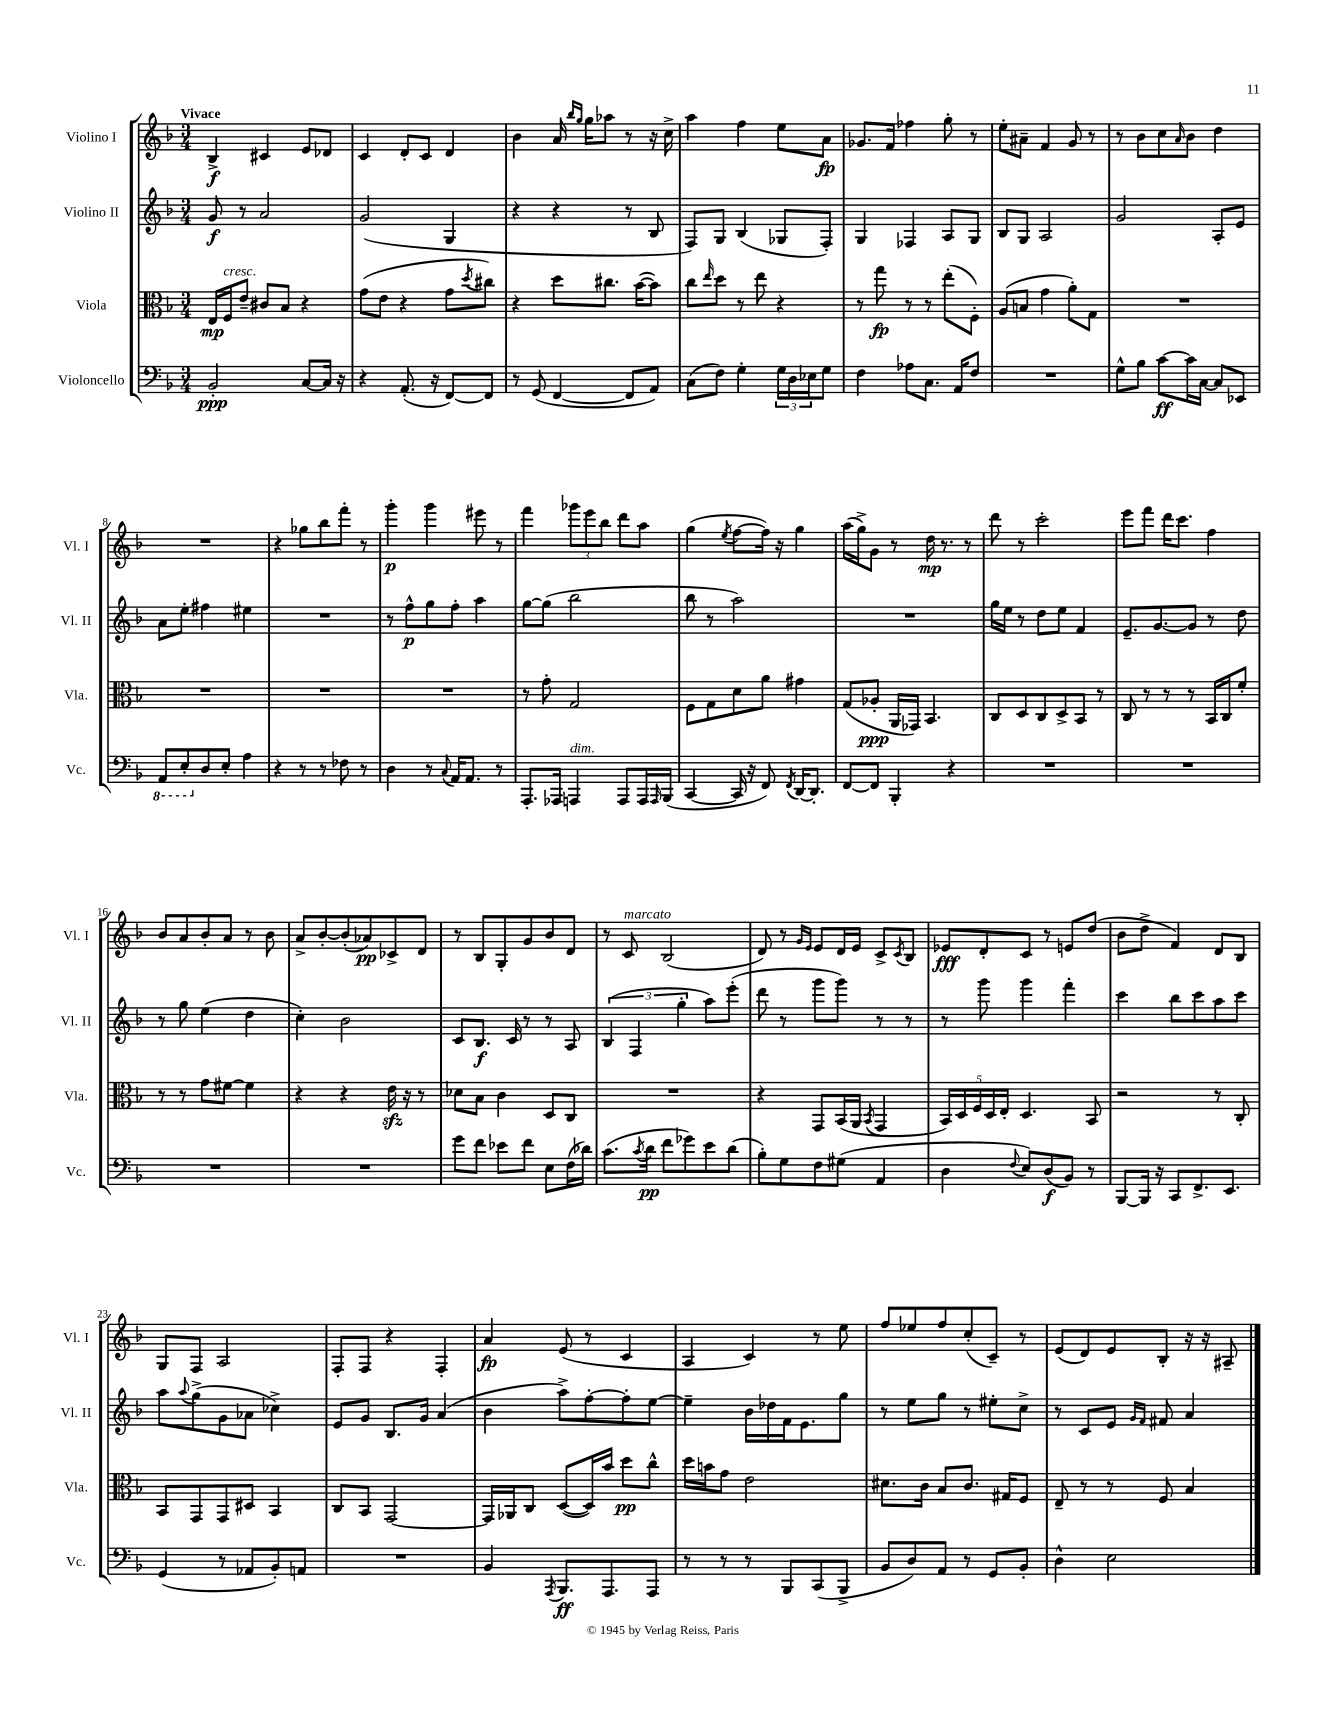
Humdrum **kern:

**kern	**kern	**kern	**kern
*staff4	*staff3	*staff2	*staff1
*clefF4	*clefC3	*clefG2	*clefG2
*k[b-]	*k[b-]	*k[b-]	*k[b-]
*M3/4	*M3/4	*M3/4	*M3/4
2BB-'	16E	8g	4B-^
.	16F	.	.
.	8e~	8r	.
.	8c#	2a	4c#
.	8B-	.	.
[8C	4r	.	8e
16C]	.	.	8d-
16r	.	.	.
=	=	=	=
4r	(8g	(2g	4c
.	8e	.	.
(8.AA'	4r	.	8d'
.	.	.	8c
16r	.	.	.
[8FF)	8g	4G	4d
.	8qdd	.	.
8FF]	8cc#)	.	.
=	=	=	=
8r	4r	4r	4b-
(8GG	.	.	.
[4FF	8dd	4r	16a
.	.	.	16qqbb-
.	.	.	16qqgg
.	.	.	16gg
.	8.cc#	.	8aa-
8FF]	.	8r	8r
.	([16b-	.	.
8AA)	8b-])	8B-	16r
.	.	.	16cc^
=	=	=	=
(8C	8cc	8F)	4aa
.	16qqee	.	.
8F)	8dd	8G	.
4G'	8r	(4B-	4ff
.	8ee	.	.
24G	4r	8G-	8ee
24D	.	.	.
24E-	.	.	.
8G	.	8F')	8a
=	=	=	=
4F	8r	4G	8.g-
.	8gg	.	.
.	.	.	16f
8A-	8r	4F-	4ff-
8.C	8r	.	.
.	(8ee'	8A	8gg'
16AA	.	.	.
8F	8F')	8G	8r
=	=	=	=
2.r	(8A	8B-	8ee'
.	8B	8G	8a#~
.	4g	2A	4f
.	8a')	.	8g
.	8G	.	8r
=	=	=	=
8G^^	2.r	2g	8r
8B-	.	.	8b-
[8c	.	.	8cc
.	.	.	16qqa
16c]	.	.	8b-
[16C	.	.	.
8C]	.	8A'	4dd
8EE-	.	8e	.
=	=	=	=
8AAA	2.r	8a	2.r
8EE'	.	8ee'	.
8D	.	4ff#	.
8E'	.	.	.
4A	.	4ee#	.
=	=	=	=
4r	2.r	2.r	4r
8r	.	.	8gg-
8r	.	.	8bb-
8F-	.	.	8fff'
8r	.	.	8r
=	=	=	=
4D	2.r	8r	4ggg'
.	.	8ff^^	.
8r	.	8gg	4ggg
8qqC	.	.	.
16AA	.	8ff'	.
8.AA	.	.	.
.	.	4aa	8eee#
8r	.	.	8r
=	=	=	=
8.AAA'	8r	[8gg	4fff
.	8g'	(8gg]	.
16AAA-	.	.	.
4AAA	2G	2bb-	12ggg-
.	.	.	12eee
.	.	.	12bb-
8AAA	.	.	8ddd
16AAA	.	.	8aa
16qqAAA	.	.	.
(16BBB-	.	.	.
=	=	=	=
[4CC	8F	8bb-	(4gg
.	8G	8r	.
.	.	.	8qee
16CC]	8d	2aa)	[8ff
16r	.	.	.
8FF)	8a	.	16ff])
.	.	.	16r
8qFF	.	.	.
[16DD	4g#	.	4gg
8.DD']	.	.	.
=	=	=	=
[8FF	(8G	2.r	(16aa
.	.	.	16gg^)
8FF]	8A-'	.	8g
4BBB-'	16AA	.	8r
.	16GG-)	.	.
.	4.BB-	.	16dd
.	.	.	8.r
4r	.	.	.
.	.	.	8r
=	=	=	=
2.r	8C	16gg	8ddd
.	.	16ee	.
.	8D	8r	8r
.	8C	8dd	2ccc'
.	8D^	8ee	.
.	8BB-	4f	.
.	8r	.	.
=	=	=	=
2.r	8C	8.e~	8eee
.	8r	.	8fff
.	.	[8.g	.
.	8r	.	16ddd
.	.	.	8.ccc
.	8r	8g]	.
.	16BB-	8r	4ff
.	16C	.	.
.	8f'	8dd	.
=	=	=	=
2.r	8r	8r	8b-
.	8r	8gg	8a
.	8g	(4ee	8b-'
.	[8f#	.	8a
.	4f#]	4dd	8r
.	.	.	8b-
=	=	=	=
2.r	4r	4cc')	8a^
.	.	.	[8b-'
.	4r	2b-	(8b-']
.	.	.	8a-)
.	16e	.	8c-^
.	16r	.	.
.	8r	.	8d
=	=	=	=
8g	8d-	8c	8r
8f	8B-	8.B-	8B-
8e-	4c	.	8G'
.	.	16c	.
8f	.	8r	8g
8E	8D	8r	8b-
(16F	8C	8A	8d
16d-)	.	.	.
=	=	=	=
(8.c	2.r	(6B-	8r
.	.	.	8c
.	.	6F	.
8qc	.	.	.
16d	.	.	.
8f	.	.	(2B-
.	.	6gg'	.
8g-)	.	.	.
8e	.	8aa)	.
(8d	.	(8eee'	.
=	=	=	=
8B-')	4r	8ddd	8d)
8G	.	8r	8r
.	.	.	16qqg
.	.	.	16qqe
8F	8GG	8ggg	8e
(8G#	(16BB-	8ggg)	16d
.	16AA	.	16e
.	8qBB-	.	.
4AA	4GG	8r	8c^
.	.	.	8qc
.	.	8r	8B-
=	=	=	=
4D	20BB-)	8r	8e-
.	20D	.	.
.	20F	.	.
.	.	8ggg	8d'
.	20D	.	.
.	20E'	.	.
8qqF	.	.	.
8E)	4.D	4ggg	8c
(8D	.	.	8r
8BB-)	.	4fff'	8e
8r	8BB-	.	(8dd
=	=	=	=
[8BBB-	2r	4ccc	8b-
16BBB-]	.	.	8dd^
16r	.	.	.
8CC	.	8bb-	4f)
8.FF^	.	8ccc	.
.	8r	8aa	8d
8.EE	.	.	.
.	8C'	8ccc	8B-
=	=	=	=
(4GG	8BB-	8aa	8G
.	.	8qqaa	.
.	8GG	(8gg^	8F
8r	8GG	8g	2A
8AA-	8D#	8a-	.
8BB-')	4BB-	4cc-^)	.
8AA	.	.	.
=	=	=	=
2.r	8C	8e	8F'
.	8BB-	8g	8F
.	[2GG	8.B-	4r
.	.	16g	.
.	.	(4a	4F'
=	=	=	=
4BB-	16GG]	4b-	4a
.	16AA-	.	.
.	8C	.	.
8qAAA	.	.	.
8.BBB-	([8D	8aa^)	(8e
.	16D])	[8ff'	8r
8.AAA	16b-	.	.
.	8dd	8ff']	4c
8AAA	8cc^^	[8ee	.
=	=	=	=
8r	16dd	4ee~]	4A
.	16b	.	.
8r	8g	.	.
8r	2e	16b-	4c)
.	.	16dd-	.
8BBB-	.	16f	.
.	.	8.e	.
(8CC	.	.	8r
8BBB-^	.	8gg	8ee
=	=	=	=
8BB-	8.d#	8r	8ff
8D)	.	8ee	8ee-
.	16c	.	.
8AA	8B-	8gg	8ff
8r	8.c	8r	(8cc'
8GG	.	8ee#'	8c~)
.	16G#	.	.
8BB-'	8F	8cc^	8r
=	=	=	=
4D^^	8E~	8r	(8e
.	8r	8c	8d)
2E	8r	8e	8e
.	.	16qqg	.
.	.	16qqf	.
.	8F	8f#	8B-'
.	4B-	4a	16r
.	.	.	16r
.	.	.	8A#~
==	==	==	==
*-	*-	*-	*-
